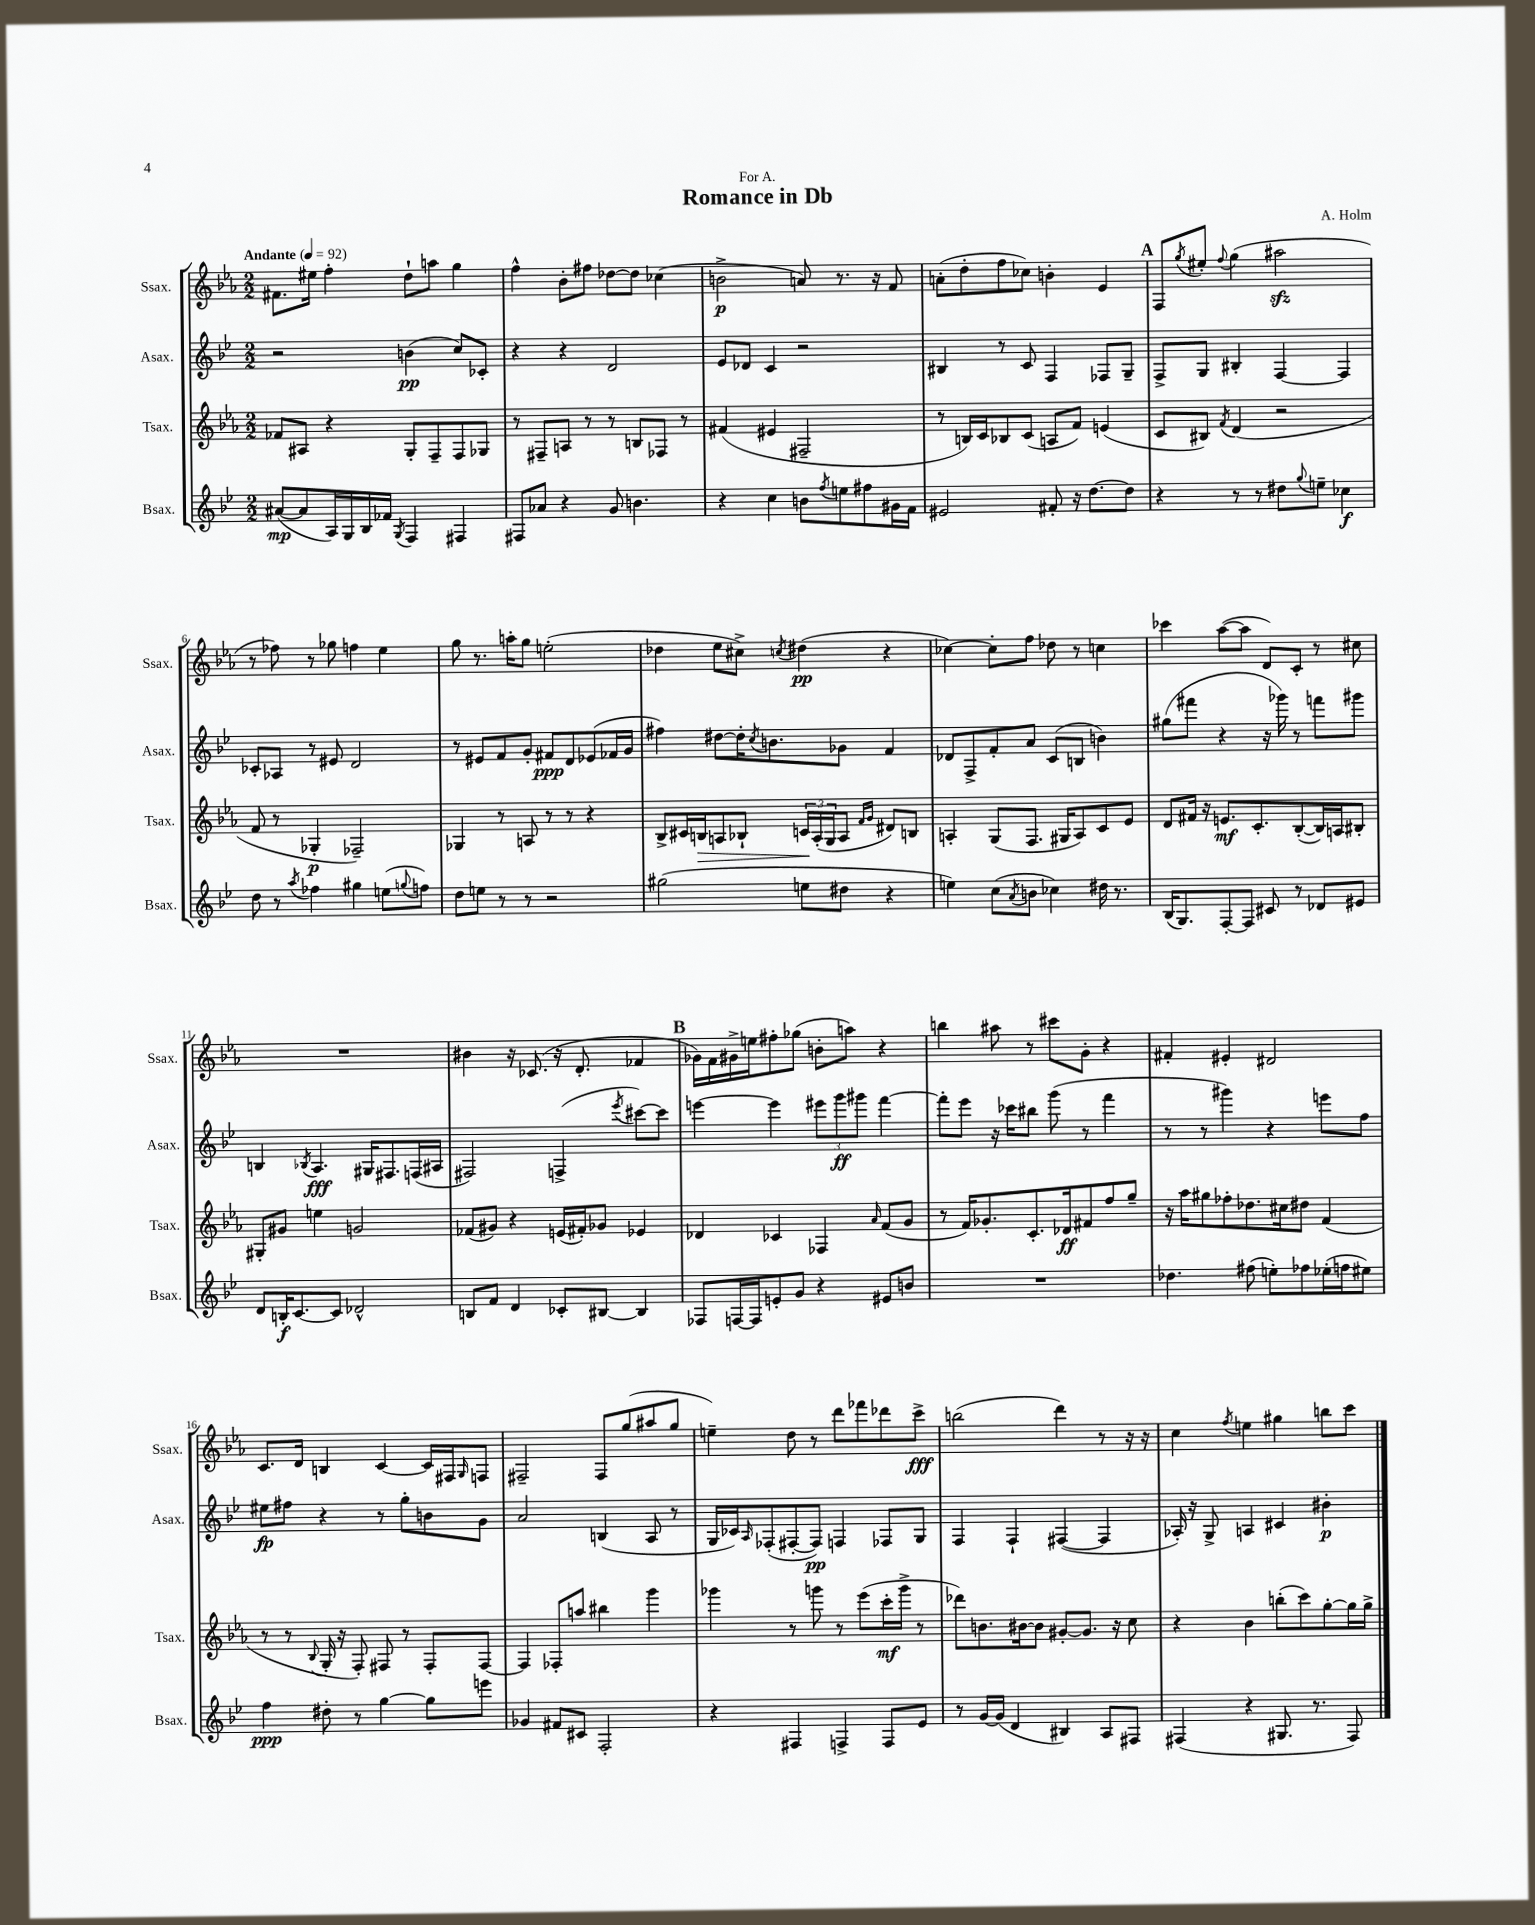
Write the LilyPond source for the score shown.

\header { title = "Romance in Db" composer = "A. Holm" dedication = "For A." }
<<
\new StaffGroup <<
\new Staff = "s0" \with { instrumentName = "Ssax." shortInstrumentName = "Ssax." } {
    \clef treble \key ees \major \numericTimeSignature \time 2/2 \tempo "Andante" 4 = 92
    fis'8. eis''16 f''4-. d''8-! a''8 g''4 |
    f''4-^ bes'8-. fis''8 des''8~ des''8 ces''4( |
    b'2->\p a'8) r8. r16 f'8 |
    a'8-.( d''8-. f''8 ces''8) b'4-. ees'4 |
    \mark \markup { \bold "A" } f8 \acciaccatura { g''8 } eis''8-. \appoggiatura { f''8 } g''4( ais''2\sfz |
    r8 fes''8) r8 ges''8 f''4 ees''4 |
    g''8 r8. a''16-. g''8 e''2-.( |
    des''4 ees''8 cis''8->) \acciaccatura { c''8 } dis''4\pp( r4 |
    ces''4~) ces''8-. f''8 des''8 r8 c''4 |
    ces'''4 aes''8~( aes''8 d'8) c'8-. r8 cis''8 |
    R1 |
    bis'4 r16 ces'8.( r16 d'8.-. fes'4 |
    \mark \markup { \bold "B" } ges'16) f'16 gis'16-> e''16 fis''8-. ges''8( b'8-. a''8) r4 |
    b''4 ais''8 r8 cis'''8 g'8-. r4 |
    fis'4-. eis'4-. dis'2 |
    c'8. d'16 b4 c'4~ c'16 fis16 \grace { g16 } f8 |
    fis2-- fis8 g''8( ais''8 g''8 |
    e''4--) d''8 r8 d'''8 fes'''8 des'''8 c'''8->\fff |
    b''2( d'''4) r8 r16 r16 |
    c''4 \acciaccatura { f''8 } e''4 gis''4 b''8 c'''8 \bar "|." |
}
\new Staff = "s1" \with { instrumentName = "Asax." shortInstrumentName = "Asax." } {
    \clef treble \key bes \major \numericTimeSignature \time 2/2
    r2 b'4\pp( c''8) ces'8-. |
    r4 r4 d'2 |
    ees'8 des'8 c'4 r2 |
    bis4 r8 c'8 f4 fes8 g8-- |
    \mark \markup { \bold "A" } f8-> g8 bis4-. f4~ f4 |
    ces'8-. aes8 r8 eis'8 d'2 |
    r8 eis'8 f'8 g'8-. fis'8\ppp d'8 ees'8( fes'16 g'16 |
    fis''4) dis''8~ dis''16-. \acciaccatura { c''8 } b'8. ges'8 f'4 |
    des'8 f8-> f'8-. a'8 c'8( b8 b'4) |
    gis''8( fis'''8 r4 r16 ges'''16) r8 f'''8 gis'''8 |
    b4 \acciaccatura { bes8 } a4.\fff gis16 fis8. f16( ais16 |
    fis2) f4->( \acciaccatura { ees'''8 } cis'''8~) cis'''8 |
    \mark \markup { \bold "B" } e'''4~ e'''4 \tuplet 3/2 { eis'''8 g'''8\ff gis'''8 } f'''4~ |
    f'''8-. ees'''8 r16 ces'''16 bis''8 g'''8( r8 f'''4 |
    r8 r8 gis'''4) r4 e'''8 f''8 |
    eis''8\fp fis''8 r4 r8 g''8-. b'8 g'8 |
    a'2 b4( a8 r8 |
    g16 ces'16) \grace { a16 } fes8-.( fis8~-. fis8\pp) f4 fes8 g8 |
    f4 f4-! fis4~( fis4 |
    aes16-.) r16 g8-> a4 cis'4 bis'4-.\p \bar "|." |
}
\new Staff = "s2" \with { instrumentName = "Tsax." shortInstrumentName = "Tsax." } {
    \clef treble \key ees \major \numericTimeSignature \time 2/2
    fes'8 ais8 r4 g8-. f8-- f8 ges8 |
    r8 fis8-- a8 r8 r8 b8 fes8 r8 |
    fis'4( eis'4 fis2-- |
    r8 b16) c'16 bes8 c'8( a8 f'8) e'4( |
    \mark \markup { \bold "A" } c'8 bis8) \acciaccatura { f'8 } d'4( r2 |
    f'8 r8 ges4-.\p fes2--) |
    ges4 r8 a8 r8 r8 r4 |
    bes8-> cis'16 b16\> a8 bes8-! \tuplet 3/2 { c'16\! a16-.( g16 } a8 \grace { f'16 g'16 } dis'8) b8 |
    a4-. g8( f8. gis16 a8) c'8 ees'8 |
    d'8 fis'16 r16 e'8.\mf c'8.-. bes8~-.( bes16) a16 bis8-. |
    gis8-. gis'8 e''4 g'2 |
    fes'8( gis'8) r4 e'16( fis'16-.) ges'8 ees'4 |
    \mark \markup { \bold "B" } des'4 ces'4 fes4 \grace { aes'16 } f'8( g'8 |
    r8 f'16) ges'8.-. c'8.-. des'16\ff fis'8 f''8 g''8-- |
    r16 aes''16 gis''8 fes''8-. des''8. cis''16 dis''8 f'4( |
    r8 r8 \appoggiatura { bes8 } g16-. r16 f8-.) fis8 r8 fis8-. fis8~ |
    fis4 fes8-. a''8 bis''4 g'''4 |
    ges'''4 r8 g'''8 r8 ees'''8( c'''16-.\mf g'''16-> r8 |
    des'''8) b'8. bis'16~ bis'8 gis'8~-. gis'8. r16 c''8 |
    r4 bes'4 b''8-.( c'''8) g''8~-. g''16 g''16-> \bar "|." |
}
\new Staff = "s3" \with { instrumentName = "Bsax." shortInstrumentName = "Bsax." } {
    \clef treble \key bes \major \numericTimeSignature \time 2/2
    ais'8~\mp( ais'8 a16) g16 bes16 fes'16 \acciaccatura { g8 } f4 fis4 |
    fis8 aes'8 r4 g'8 b'4. |
    r4 c''4 b'8 \acciaccatura { f''8 } e''8 fis''8 gis'16 f'16 |
    eis'2 fis'8-. r16 d''8.~ d''8 |
    \mark \markup { \bold "A" } r4 r8 r8 dis''8 \appoggiatura { g''8 } e''8-- ces''4\f |
    d''8 r8 \acciaccatura { a''8 } fes''4 gis''4 e''8( \appoggiatura { g''8 } f''8) |
    d''8 e''8 r8 r8 r2 |
    gis''2( e''8 dis''8 r4 |
    e''4) c''8( \acciaccatura { a'8 } b'8 ces''4) dis''16 r8. |
    bes16( g8.) f8~-. f8 cis'8 r8 des'8 eis'8 |
    d'8 b16-.\f c'8.~ c'8 des'2-^ |
    b8 f'8 d'4 ces'8-. bis8~ bis4 |
    \mark \markup { \bold "B" } fes8 f16~ f16 e'8-. g'8 r4 eis'8 b'8 |
    R1 |
    des''4. fis''8( e''8-.) fes''8 ees''16-.( f''16 eis''8) |
    f''4\ppp dis''8-. r8 g''4~ g''8 e'''8 |
    ges'4 fis'8 cis'8 f2-. |
    r4 fis4 f4-> f8 ees'8 |
    r8 g'16~ g'16( d'4 bis4) a8 fis8 |
    fis4( r4 gis8. r8. fis8) \bar "|." |
}
>>
>>
